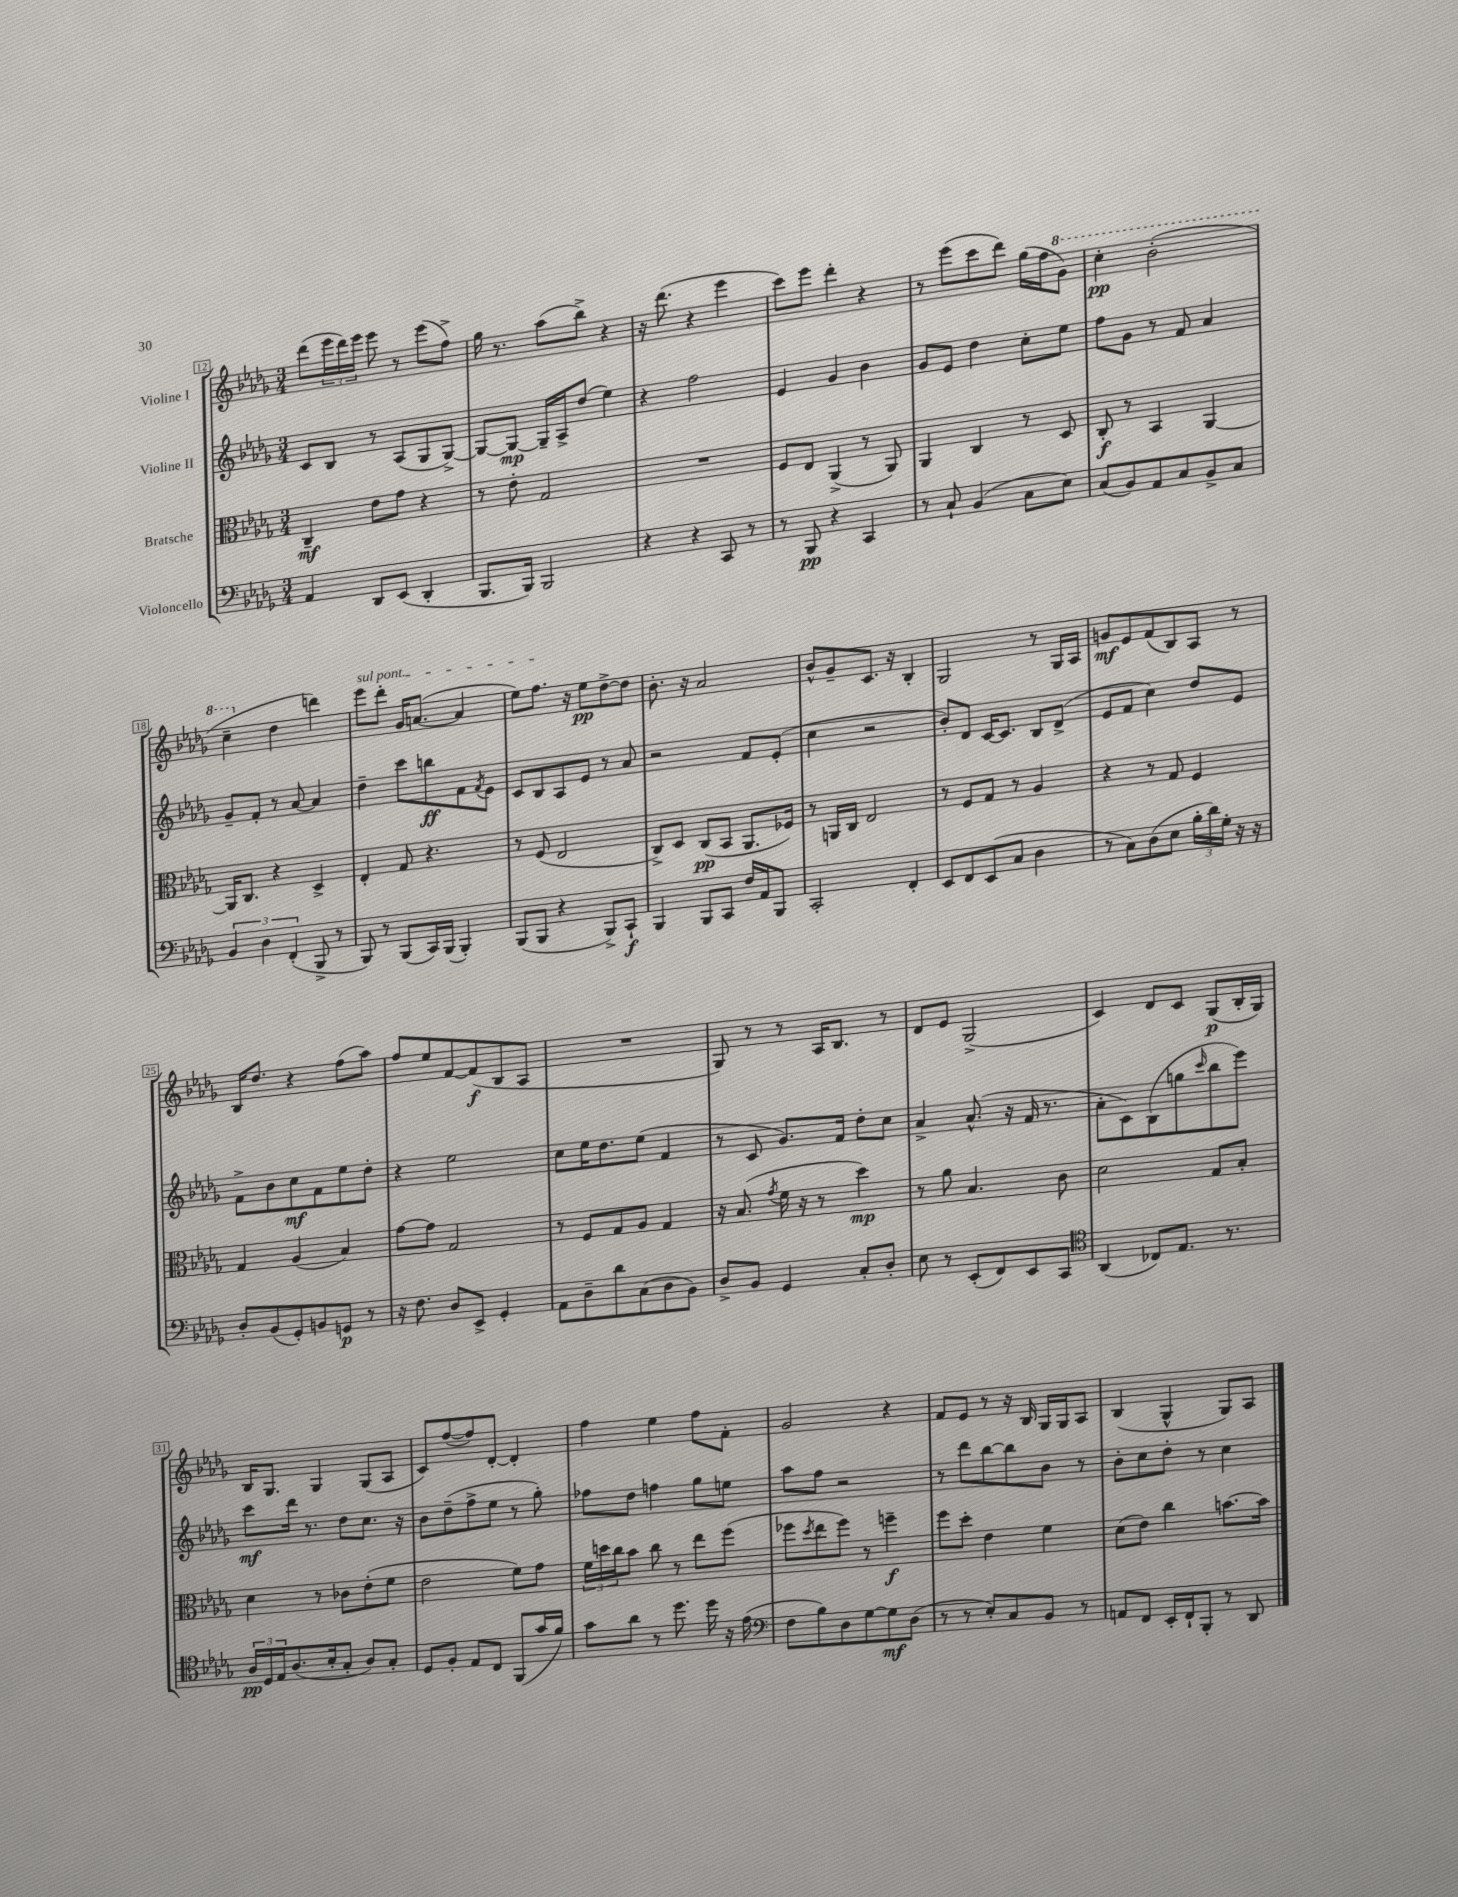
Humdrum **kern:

**kern	**dynam	**kern	**dynam	**kern	**dynam	**kern	**dynam
*part4	*part4	*part3	*part3	*part2	*part2	*part1	*part1
*staff4	*staff4	*staff3	*staff3	*staff2	*staff2	*staff1	*staff1
*I"Violoncello	*	*I"Bratsche	*	*I"Violine II	*	*I"Violine I	*
*clefF4	*	*clefC3	*	*clefG2	*	*clefG2	*
*k[b-e-a-d-g-]	*	*k[b-e-a-d-g-]	*	*k[b-e-a-d-g-]	*	*k[b-e-a-d-g-]	*
*M3/4	*	*M3/4	*	*M3/4	*	*M3/4	*
=12	=12	=12	=12	=12	=12	=12	=12
4AA-/	.	4C~/	mf	8c/L	.	(8ddd-\L	.
.	.	.	.	8B-/J	.	24eee-\L	.
.	.	.	.	.	.	24ddd-\)	.
.	.	.	.	.	.	24eee-\JJ	.
8DD-/L	.	8e-\L	.	8r	.	8eee-\	.
(8EE-/J	.	8g-\J	.	(8A-/L	.	8r	.
4DD-'/	.	4r	.	8G-/	.	(8eee-\L	.
.	.	.	.	[8G-^/J)	.	8ff^\J)	.
=13	=13	=13	=13	=13	=13	=13	=13
8.BBB-/L	.	8r	.	8G-/L_	.	16gg-\	.
.	.	.	.	.	.	8.r	.
.	.	8e-'\	.	8G-/J_	mp	.	.
16BBB-/Jk)	.	.	.	.	.	.	.
2BBB-/	.	2G-/	.	16G-~/LL]	.	(8aa-\L	.
.	.	.	.	16A-^/J	.	.	.
.	.	.	.	(8dd-/J	.	8bb-^\J)	.
.	.	.	.	4ee-\)	.	4r	.
=14	=14	=14	=14	=14	=14	=14	=14
4r	.	2.r	.	4r	.	16r	.
.	.	.	.	.	.	(8.ddd-\	.
4r	.	.	.	2ff\	.	4r	.
8CC/	.	.	.	.	.	4eee-\	.
8r	.	.	.	.	.	.	.
=15	=15	=15	=15	=15	=15	=15	=15
8r	.	8F/L	.	4e-/	.	8ccc\L)	.
8BBB-/	pp	8E-/J	.	.	.	8eee-\J	.
4r	.	(4AA-^/	.	4g-/	.	4ddd-'\	.
4CC/	.	8r	.	4b-\	.	4r	.
.	.	8AA-/)	.	.	.	.	.
=16	=16	=16	=16	=16	=16	=16	=16
8r	.	4AA-/	.	8g-/L	.	8r	.
8C`/	.	.	.	8e-/J	.	(8eee-\L	.
(4BB-/	.	4C/	.	4dd-\	.	8ccc\	.
.	.	.	.	.	.	8ddd-\J)	.
8C\L	.	8r	.	8cc'\L	.	(16gg-\LL	.
.	.	.	.	.	.	16ff\J	.
*	*	*	*	*	*	*8va	*
8E-\J)	.	8D-/	.	8ee-\J	.	8gg-\J)	.
=17	=17	=17	=17	=17	=17	=17	=17
(8C/L	.	8C'/	f	8ff\L	.	4ccc'\	pp
8BB-/)	.	8r	.	8g-\J	.	.	.
8AA-/	.	4BB-/	.	8r	.	(2bb-'\	.
8C/	.	.	.	8f/	.	.	.
8BB-^/	.	[4AA-/	.	4a-/	.	.	.
8C/J	.	.	.	.	.	.	.
!!LO:LB:g=z
=18	=18	=18	=18	=18	=18	=18	=18
6BB-/	.	16AA-/KL]	.	8g-~/L	.	4ccc~\	.
.	.	8.C/J	.	.	.	.	.
.	.	.	.	8f'/J	.	.	.
6D-\	.	.	.	.	.	.	.
*	*	*	*	*	*	*X8va	*
.	.	4r	.	8r	.	4dd-\	.
(6FF'/	.	.	.	.	.	.	.
.	.	.	.	[8a-/	.	.	.
8BBB-^/	.	4D-^/	.	4a-/]	.	4dddn\)	.
8r	.	.	.	.	.	.	.
=19	=19	=19	=19	=19	=19	=19	=19
!	!	!	!	!	!	!LO:TX:a:i:t=sul pont.	!
8BBB-/)	.	4E-'/	.	4dd-~\	.	8eee-\L	.
8r	.	.	.	.	.	8ddd-'\J	.
(8BBB-/L	.	8G-/	.	8ccc\L	.	16g-/KL	.
.	.	.	.	.	.	([8.an/J	.
16CC/L)	.	4.r	.	8bbn\	ff	.	.
(16BBB-/JJ	.	.	.	.	.	.	.
4BBB-'/)	.	.	.	8f\	.	4a/]	.
.	.	.	.	8qf/	.	.	.
.	.	.	.	8e-\J	.	.	.
=20	=20	=20	=20	=20	=20	=20	=20
(8BBB-/L	.	8r	.	8c/L	.	8ee-\L)	.
8BBB-/J	.	(8F/	.	8B-/	.	8.ff\J	.
4r	.	2E-/	.	8A-/	.	.	.
.	.	.	.	.	.	16r	.
.	.	.	.	8e-/J	.	8ee-\L	pp
8BBB-^/L)	.	.	.	8r	.	[8dd-^\	.
8CC`/J	f	.	.	8a-/	.	8dd-\J]	.
=21	=21	=21	=21	=21	=21	=21	=21
4BBB-/	.	8C^/L)	.	2r	.	8.b-'\	.
.	.	8D-/J	.	.	.	.	.
.	.	.	.	.	.	16r	.
8BBB-/L	.	(8C/L	pp	.	.	2a-/	.
8CC/J	.	8BB-/J	.	.	.	.	.
16F/LL	.	8.AA-/L	.	8f/L	.	.	.
16AA-/J	.	.	.	.	.	.	.
8BBB-/J	.	.	.	(8e-'/J	.	.	.
.	.	16F-X/Jk)	.	.	.	.	.
=22	=22	=22	=22	=22	=22	=22	=22
2CC'/	.	8r	.	4cc\	.	8b-^^/L	.
.	.	16AAn/LL	.	.	.	8g-~/	.
.	.	16C/JJ	.	.	.	.	.
.	.	2E-/	.	2r	.	8.c/J	.
.	.	.	.	.	.	16r	.
4FF'/	.	.	.	.	.	4B-'/	.
=23	=23	=23	=23	=23	=23	=23	=23
8EE-/L	.	8r	.	8b-'/L)	.	2G-/	.
8FF/	.	8F/L	.	8d-/J	.	.	.
(8EE-/	.	8G-/J	.	[16c/KL	.	.	.
.	.	.	.	8.c/J]	.	.	.
8C/J	.	8r	.	.	.	.	.
4D-\	.	4A-/	.	8B-/L	.	8r	.
.	.	.	.	(8d-^/J	.	16G-/LL	.
.	.	.	.	.	.	16A-/JJ	.
=24	=24	=24	=24	=24	=24	=24	=24
8r	.	4r	.	8e-/L	.	8gn/L	mf
8C\L)	.	.	.	8f/J	.	8e-/	.
(8D-\	.	8r	.	4cc\)	.	(8f/	.
8E-\J	.	8G-/	.	.	.	8B-/)	.
24B-'\LL	.	4F/	.	8dd-/L	.	8A-/J	.
24d-\)	.	.	.	.	.	.	.
24G-'\JJ	.	.	.	.	.	.	.
16r	.	.	.	8e-/J	.	8r	.
16r	.	.	.	.	.	.	.
!!LO:LB:g=z
=25	=25	=25	=25	=25	=25	=25	=25
8D-'/L	.	4G-/	.	8f^\L	.	16B-/KL	.
.	.	.	.	.	.	8.dd-/J	.
(8BB-/	.	.	.	8b-\	.	.	.
8GG-'/)	.	(4A-/	.	8cc\	mf	4r	.
8BBn/	.	.	.	8f\	.	.	.
8GGn/J	p	4B-/)	.	8ee-\	.	(8ff\L	.
8r	.	.	.	8dd-'\J	.	8aa-\J)	.
=26	=26	=26	=26	=26	=26	=26	=26
16r	.	[8g-\L	.	4r	.	8ff/L	.
8.F\	.	.	.	.	.	.	.
.	.	8g-\J]	.	.	.	8ee-/	.
8D-/L	.	2G-/	.	2ee-\	.	[8f/	.
8EE-^/J	.	.	.	.	.	(8f/]	f
4GG-'/	.	.	.	.	.	8B-/	.
.	.	.	.	.	.	8A-/J	.
=27	=27	=27	=27	=27	=27	=27	=27
8AA-\L	.	8r	.	8cc\L	.	2.r	.
8D-~\	.	8F/L	.	16ee-\K	.	.	.
.	.	.	.	8.dd-\	.	.	.
8d-\	.	8G-/	.	.	.	.	.
(8C\	.	8A-/J	.	(8ee-\J	.	.	.
8D-\	.	4G-/	.	4f/	.	.	.
8BB-\J)	.	.	.	.	.	.	.
=28	=28	=28	=28	=28	=28	=28	=28
8D-^/L	.	16r	.	8r	.	8G-/)	.
.	.	(8.B-/	.	.	.	.	.
8BB-/J	.	.	.	8c/	.	8r	.
.	.	8qg-/	.	.	.	.	.
4GG-/	.	16f\	.	8.g-/L)	.	8r	.
.	.	16r	.	.	.	.	.
.	.	8r	.	.	.	16A-/KL	.
.	.	.	.	16f/Jk	.	8.B-/J	.
8C'/L	.	4dd-\)	mp	8dd-'\L	.	.	.
8D-'/J	.	.	.	8cc\J	.	8r	.
=29	=29	=29	=29	=29	=29	=29	=29
8E-\	.	8r	.	4a-^/	.	8d-/L	.
8r	.	8a-\	.	.	.	8e-/J	.
(8EE-'/L	.	4.B-/	.	(8.a-^^/	.	(2G-^/	.
8FF/)	.	.	.	.	.	.	.
.	.	.	.	16r	.	.	.
8EE-/	.	.	.	16f/	.	.	.
.	.	.	.	8.r	.	.	.
8CC/J	.	8c\	.	.	.	.	.
=30	=30	=30	=30	=30	=30	=30	=30
*clefC4	*	*	*	*	*	*	*
(4AA-/	.	2d-\	.	8a-'\L	.	4c/)	.
.	.	.	.	8c\)	.	.	.
8C-X/L)	.	.	.	(8B-\	.	8d-/L	.
8.E-/J	.	.	.	8ggn\	.	8c/J	.
.	.	.	.	16qqccc/	.	.	.
.	.	8G-/L	.	8bb-\	.	(8G-/L	p
8.r	.	.	.	.	.	.	.
.	.	8B-'/J	.	8eee-\J)	.	16B-'/L	.
.	.	.	.	.	.	16G-/JJ)	.
!!LO:LB:g=z
=31	=31	=31	=31	=31	=31	=31	=31
24A-/LL	pp	4d-\	.	8ccc\L	mf	16B-/KL	.
24D-/	.	.	.	.	.	.	.
.	.	.	.	.	.	8.G-/J	.
24E-/J	.	.	.	.	.	.	.
(8.A-/	.	.	.	16ddd-\Jk	.	.	.
.	.	.	.	8.r	.	.	.
.	.	8r	.	.	.	4G-/	.
16B-'/k	.	.	.	.	.	.	.
8G-'/J	.	8c-X\L	.	8dd-\L	.	.	.
8A-/L)	.	(8e-'\	.	8.cc\J	.	(8G-/L	.
8G-'/J	.	8f\J	.	.	.	8A-/J	.
.	.	.	.	16r	.	.	.
=32	=32	=32	=32	=32	=32	=32	=32
8D-/L	.	2e-\	.	8b-\L	.	8c/L)	.
8F'/J	.	.	.	(8dd-~\	.	([8ff/	.
8E-/L	.	.	.	8ff^\	.	8ff/])	.
8C/J	.	.	.	8ee-\J	.	[8d-'/J	.
(8FF/L	.	8f\L)	.	8r	.	4d-'/]	.
16g-/L	.	8g-\J	.	8gg-'\)	.	.	.
16f/JJ)	.	.	.	.	.	.	.
=33	=33	=33	=33	=33	=33	=33	=33
8g-\L	.	24f\LL	.	8ff-X\L	.	4ff\	.
.	.	24ddn\	.	.	.	.	.
.	.	24cc\J	.	.	.	.	.
8a-\J	.	8b-\J	.	8dd-\J	.	.	.
8r	.	8cc\	.	4ffn\	.	4ee-\	.
8.dd-\	.	8r	.	.	.	.	.
.	.	8ee-\L	.	8gg-\L	.	8ff\L	.
16dd-\	.	.	.	.	.	.	.
16r	.	(8ff\J	.	8een\J	.	8f'\J	.
(16e-\	.	.	.	.	.	.	.
=34	=34	=34	=34	=34	=34	=34	=34
*clefF4	*	*	*	*	*	*	*
8F\L	.	8ff-X\L	.	8aa-\L	.	2g-/	.
.	.	8qdd-/	.	.	.	.	.
8B-\)	.	8ee-\	.	8ff\J	.	.	.
8D-\	.	8ff-\J)	.	2r	.	.	.
[8G-\	.	8r	.	.	.	.	.
8G-\]	mf	4ffn~\	f	.	.	4r	.
(8D-\J	.	.	.	.	.	.	.
=35	=35	=35	=35	=35	=35	=35	=35
8r	.	8ff\L	.	8r	.	8f/L	.
8r	.	8dd-'\J	.	8ddd-\L	.	8e-/J	.
8E-'/L)	.	4e-\	.	[8bb-\	.	8r	.
8C/	.	.	.	8bb-\]	.	16r	.
.	.	.	.	.	.	16B-/	.
8BB-/J	.	4f\	.	8b-\J	.	16G-/LL	.
.	.	.	.	.	.	16G-/J	.
8r	.	.	.	8r	.	8A-/J	.
=36	=36	=36	=36	=36	=36	=36	=36
8AAn/L	.	(8d-\L	.	8b-'\L	.	(4B-/	.
8FF/J	.	8e-\J)	.	8cc\	.	.	.
16EE-'/LL	.	4cc\	.	8dd-'\J	.	4G-^^/	.
16FF`/J	.	.	.	.	.	.	.
8BBB-'/J	.	.	.	8r	.	.	.
8r	.	[8.bn\L	.	4cc\	.	8G-/L)	.
8DD-/	.	.	.	.	.	8A-/J	.
.	.	16b\Jk]	.	.	.	.	.
==	==	==	==	==	==	==	==
*-	*-	*-	*-	*-	*-	*-	*-
